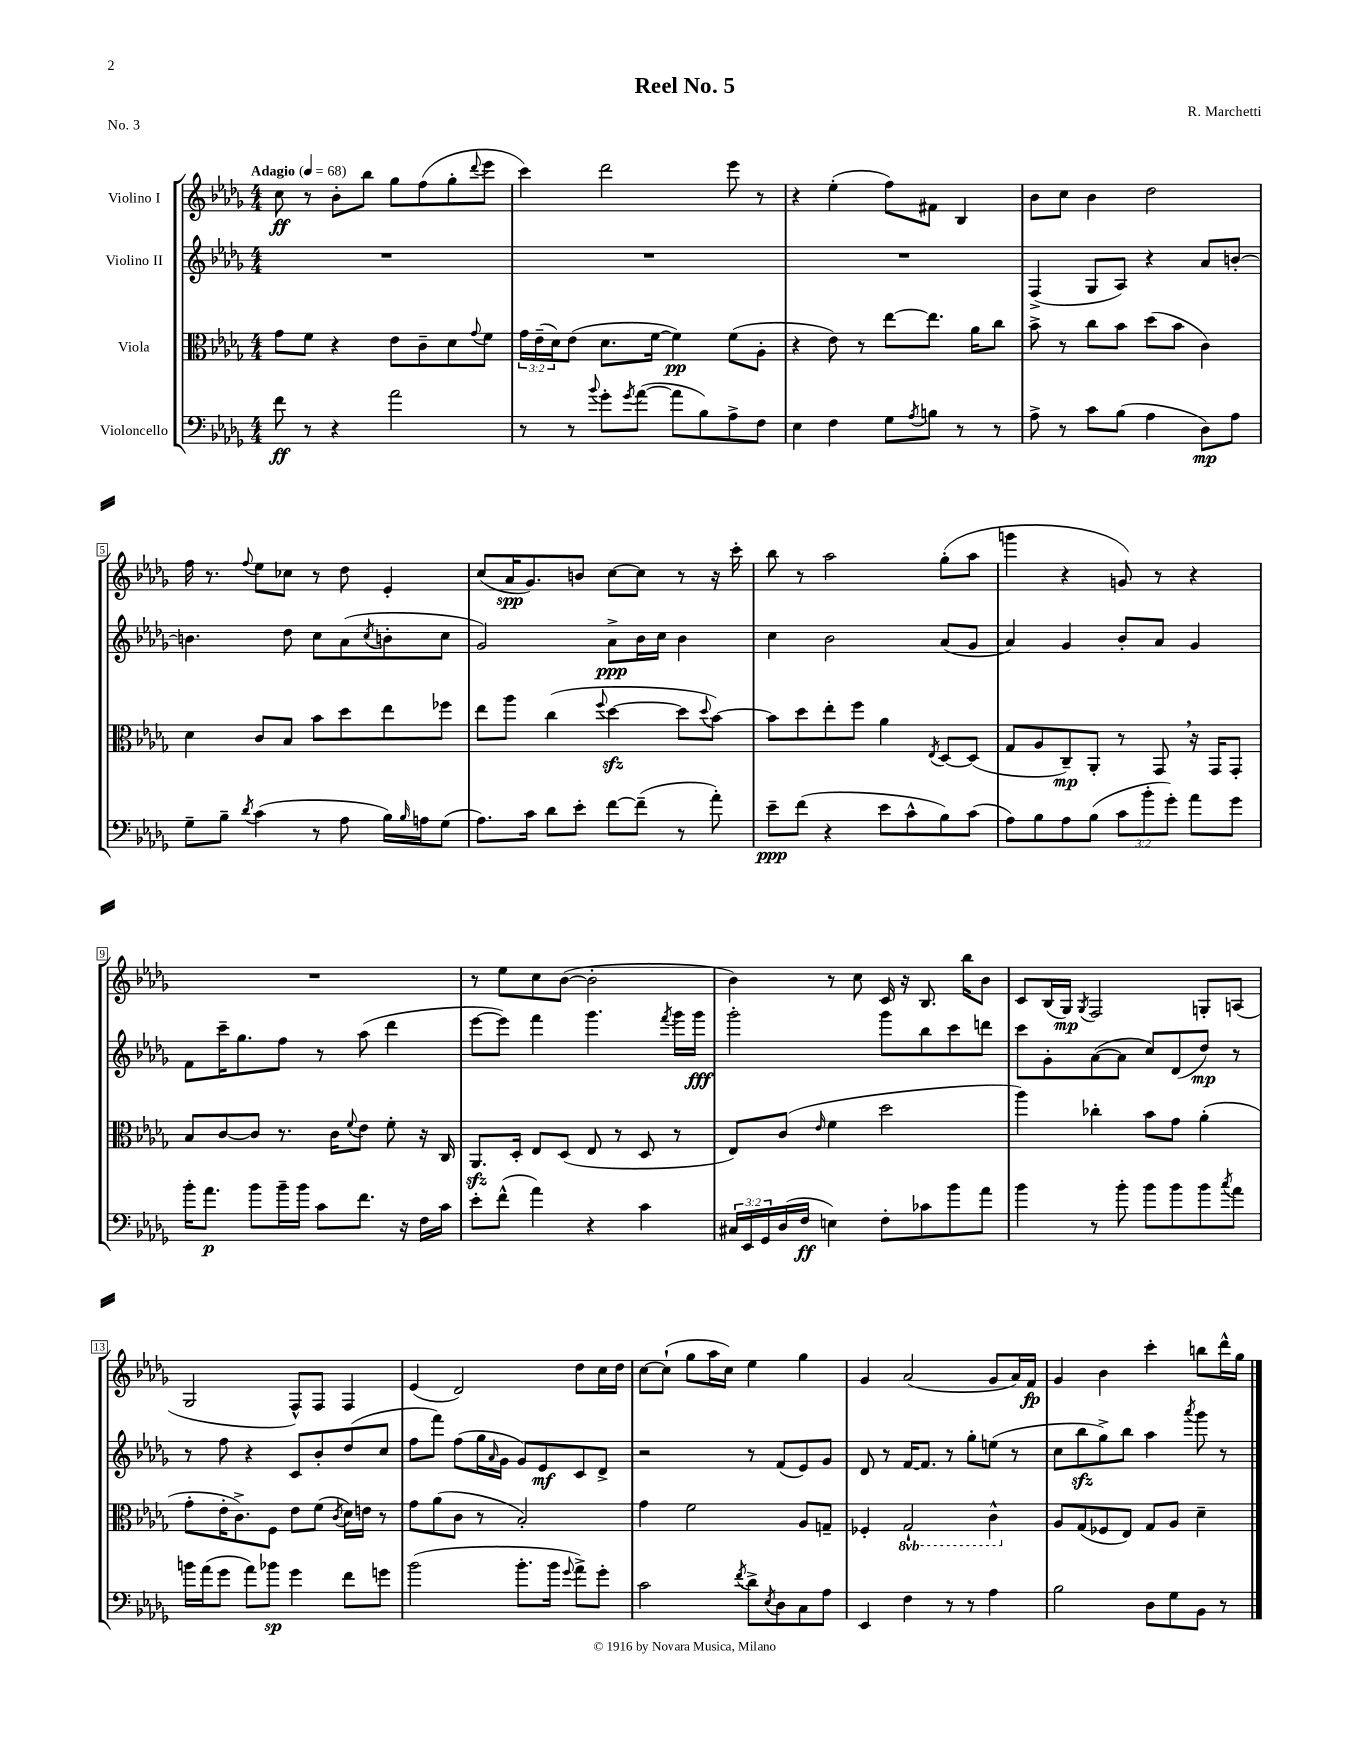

**kern	**dynam	**kern	**dynam	**kern	**dynam	**kern	**dynam
*part4	*part4	*part3	*part3	*part2	*part2	*part1	*part1
*staff4	*staff4	*staff3	*staff3	*staff2	*staff2	*staff1	*staff1
*I"Violoncello	*	*I"Viola	*	*I"Violino II	*	*I"Violino I	*
*clefF4	*	*clefC3	*	*clefG2	*	*clefG2	*
*k[b-e-a-d-g-]	*	*k[b-e-a-d-g-]	*	*k[b-e-a-d-g-]	*	*k[b-e-a-d-g-]	*
*M4/4	*	*M4/4	*	*M4/4	*	*M4/4	*
*MM68	*	*MM68	*	*MM68	*	*MM68	*
=1	=1	=1	=1	=1	=1	=1	=1
!	!	!	!	!	!	!LO:TX:a:B:t=Adagio	!
8f\	ff	8g-\L	.	1r	.	8cc\	ff
8r	.	8f\J	.	.	.	8r	.
4r	.	4r	.	.	.	8b-'\L	.
.	.	.	.	.	.	8bb-\J	.
2a-\	.	8e-\L	.	.	.	8gg-\L	.
.	.	8c~\	.	.	.	(8ff\	.
.	.	8d-\	.	.	.	8gg-'\	.
.	.	8qqg-/	.	.	.	8qqddd-/	.
.	.	8f\J	.	.	.	8eee-\J	.
=2	=2	=2	=2	=2	=2	=2	=2
8r	.	24g-\LL	.	1r	.	4ccc\)	.
.	.	(24e-~\	.	.	.	.	.
.	.	24d-\J)	.	.	.	.	.
8r	.	(8e-\J	.	.	.	.	.
8qqb-/	.	.	.	.	.	.	.
8g-'\L	.	8.d-\L	.	.	.	2ddd-\	.
8qg-/	.	.	.	.	.	.	.
([8a-\J	.	.	.	.	.	.	.
.	.	[16f\Jk	.	.	.	.	.
8a-\L]	.	4f\])	pp	.	.	.	.
8B-\)	.	.	.	.	.	.	.
8A-^\	.	(8f\L	.	.	.	8eee-\	.
8F\J	.	8A-'\J	.	.	.	8r	.
=3	=3	=3	=3	=3	=3	=3	=3
4E-\	.	4r	.	1r	.	4r	.
4F\	.	8e-\)	.	.	.	(4ee-'\	.
.	.	8r	.	.	.	.	.
8G-\L	.	[8ee-\L	.	.	.	8ff\L)	.
8qA-/	.	.	.	.	.	.	.
8Bn\J	.	8.ee-\J]	.	.	.	8f#X\J	.
8r	.	.	.	.	.	4B-/	.
.	.	16a-\KL	.	.	.	.	.
8r	.	8cc\J	.	.	.	.	.
=4	=4	=4	=4	=4	=4	=4	=4
8A-^\	.	8b-^\	.	(4F^/	.	8b-\L	.
8r	.	8r	.	.	.	8cc\J	.
8c\L	.	8cc\L	.	8G-/L	.	4b-\	.
(8B-\J	.	8b-\J	.	8A-/J)	.	.	.
4A-\	.	(8dd-\L	.	4r	.	2dd-\	.
.	.	8b-\J	.	.	.	.	.
8D-\L)	mp	4c\)	.	8a-/L	.	.	.
8A-\J	.	.	.	[8bn'/J	.	.	.
!!LO:LB:g=z
=5	=5	=5	=5	=5	=5	=5	=5
8G-~\L	.	4d-\	.	4.bn\]	.	16ff\	.
.	.	.	.	.	.	8.r	.
8B-~\J	.	.	.	.	.	.	.
8qd-/	.	.	.	.	.	8qqff/	.
(4c\	.	8c/L	.	.	.	8ee-\L	.
.	.	8B-/J	.	8dd-\	.	8cc-X\J	.
8r	.	8b-\L	.	8cc\L	.	8r	.
8A-\	.	8dd-\	.	(8a-\	.	8dd-\	.
.	.	.	.	8qcc/	.	.	.
16B-\LL)	.	8ee-\	.	8bn'\	.	4e-'/	.
16qqB-/	.	.	.	.	.	.	.
16An\J	.	.	.	.	.	.	.
(8G-\J	.	8ff-X\J	.	8cc\J	.	.	.
=6	=6	=6	=6	=6	=6	=6	=6
8.A-\L)	.	8ee-\L	.	2g-/)	.	(8cc/L	.
.	.	8aa-\J	.	.	.	16a-/K	spp
16c\Jk	.	.	.	.	.	8.g-/)	.
8d-\L	.	(4cc\	.	.	.	.	.
8e-'\J	.	.	.	.	.	8bn/J	.
.	.	8qqff/	.	.	.	.	.
[8f\L	.	[4dd-zz\	.	8a-^\L	ppp	[8cc\L	.
(8f~\J]	.	.	.	16b-\L	.	8cc\J]	.
.	.	.	.	16cc\JJ	.	.	.
8r	.	8dd-\L]	.	4b-\	.	8r	.
.	.	8qqdd-/	.	.	.	.	.
8a-'\)	.	[8b-\J)	.	.	.	16r	.
.	.	.	.	.	.	16ccc'\	.
=7	=7	=7	=7	=7	=7	=7	=7
8e-~\L	ppp	8b-\L]	.	4cc\	.	8bb-\	.
(8f\J	.	8dd-\	.	.	.	8r	.
4r	.	8ee-'\	.	2b-\	.	2aa-\	.
.	.	8ff\J	.	.	.	.	.
8e-\L	.	4a-\	.	.	.	.	.
8c^^\	.	.	.	.	.	.	.
.	.	8qE-/	.	.	.	.	.
8B-\)	.	[8D-/L	.	(8a-/L	.	(8gg-'\L	.
(8c\J	.	(8D-/J]	.	8g-/J	.	8aa-\J	.
=8	=8	=8	=8	=8	=8	=8	=8
8A-\L)	.	8G-/L	.	4a-/)	.	4gggn\	.
8B-\	.	8A-/	.	.	.	.	.
8A-\	.	8C~/)	mp	4g-/	.	4r	.
(8B-\J	.	8AA-'/J	.	.	.	.	.
12c\L	.	8r	.	8b-'/L	.	8gn/)	.
12b-'\	.	.	.	.	.	.	.
.	.	8GG-,/	.	8a-/J	.	8r	.
12g-'\J)	.	.	.	.	.	.	.
8a-\L	.	16r	.	4g-/	.	4r	.
.	.	16GG-/KL	.	.	.	.	.
8g-\J	.	8GG-'/J	.	.	.	.	.
!!LO:LB:g=z
=9	=9	=9	=9	=9	=9	=9	=9
16b-'\KL	.	8B-/L	.	8f\L	.	1r	.
8.a-\J	p	.	.	.	.	.	.
.	.	[8c/	.	16ccc~\K	.	.	.
.	.	.	.	8.gg-\	.	.	.
8b-\L	.	8c/J]	.	.	.	.	.
16b-~\L	.	8.r	.	8ff\J	.	.	.
16b-\JJ	.	.	.	.	.	.	.
8c\L	.	.	.	8r	.	.	.
.	.	16c\KL	.	.	.	.	.
.	.	8qqf/	.	.	.	.	.
8.f\J	.	8e-\J	.	(8aa-\	.	.	.
.	.	8f'\	.	4ddd-\	.	.	.
16r	.	.	.	.	.	.	.
16F\LL	.	16r	.	.	.	.	.
16c\JJ	.	16C/	.	.	.	.	.
=10	=10	=10	=10	=10	=10	=10	=10
8e-'\L	.	8.AA-zz/L	.	[8eee-\L	.	8r	.
(8f^^\J	.	.	.	8eee-\J])	.	8ee-\L	.
.	.	16D-'/Jk	.	.	.	.	.
4a-\)	.	8E-/L	.	4fff\	.	8cc\	.
.	.	(8D-/J	.	.	.	([8b-\J	.
4r	.	8E-/	.	4.ggg-\	.	2b-'\]	.
.	.	8r	.	.	.	.	.
4c\	.	8D-/	.	.	.	.	.
.	.	.	.	8qfff/	.	.	.
.	.	8r	.	16ggg-\LL	.	.	.
.	.	.	.	16ggg-\JJ	fff	.	.
=11	=11	=11	=11	=11	=11	=11	=11
24C#X/LL	.	8E-/L)	.	2ggg-'\	.	4b-\)	.
24EE-/	.	.	.	.	.	.	.
24GG-/	.	.	.	.	.	.	.
(16D-/	.	(8c/J	.	.	.	.	.
16F/JJ	ff	.	.	.	.	.	.
.	.	16qqe-/	.	.	.	.	.
4En\)	.	4f\	.	.	.	8r	.
.	.	.	.	.	.	8cc\	.
8F'\L	.	2dd-\	.	8ggg-\L	.	16c/	.
.	.	.	.	.	.	16r	.
8c-X\	.	.	.	8bb-\	.	8.B-/	.
8b-\	.	.	.	8ccc\	.	.	.
.	.	.	.	.	.	16bb-\KL	.
8a-\J	.	.	.	8dddn\J	.	8b-\J	.
=12	=12	=12	=12	=12	=12	=12	=12
4b-\	.	4aa-\)	.	8ccc\L	.	8c/L	.
.	.	.	.	8g-'\	.	(16B-/L	.
.	.	.	.	.	.	16G-/JJ)	mp
.	.	.	.	.	.	8qG-/	.
8r	.	4cc-X'\	.	([8a-\	.	2F/	.
8b-'\	.	.	.	8a-\J]	.	.	.
8b-\L	.	8b-\L	.	8cc/L)	.	.	.
8b-\	.	8g-\J	.	(8d-/	.	.	.
8b-\	.	(4a-'\	.	8dd-/J)	mp	8Gn'/L	.
8qcc/	.	.	.	.	.	.	.
8a-\J	.	.	.	8r	.	(8An/J	.
!!LO:LB:g=z
=13	=13	=13	=13	=13	=13	=13	=13
16bn\LL	.	8g-'\L	.	8r	.	2G-/	.
(16a-\J	.	.	.	.	.	.	.
8g-\J	.	16e-'\K	.	8ff\	.	.	.
.	.	8.c^\)	.	.	.	.	.
8a-\L)	.	.	.	4r	.	.	.
8b-X\J	sp	8F\J	.	.	.	.	.
4g-\	.	8e-\L	.	8c/L	.	8F^^/L)	.
.	.	(8f\J	.	8b-'/	.	8F/J	.
.	.	8qc/	.	.	.	.	.
8f\L	.	16d-\LL)	.	(8dd-/	.	4F/	.
.	.	16en\JJ	.	.	.	.	.
8gn\J	.	8r	.	8cc/J	.	.	.
=14	=14	=14	=14	=14	=14	=14	=14
(2b-\	.	8g-\L	.	8ff\L	.	(4e-/	.
.	.	(8a-\	.	8fff\J)	.	.	.
.	.	8c\J	.	(8ff\L	.	2d-/)	.
.	.	8r	.	16gg-\L	.	.	.
.	.	.	.	16qqa-/	.	.	.
.	.	.	.	16g-\JJ	.	.	.
8.b-'\L	.	2B-'/)	.	8g-/L)	.	.	.
.	.	.	.	8e-/	mf	.	.
16b-\Jk	.	.	.	.	.	.	.
8qqg-/	.	.	.	.	.	.	.
8a-^\L)	.	.	.	8c/	.	8dd-\L	.
8g-'\J	.	.	.	8d-^/J	.	16cc\L	.
.	.	.	.	.	.	16dd-\JJ	.
=15	=15	=15	=15	=15	=15	=15	=15
2c\	.	4g-\	.	2r	.	[8cc\L	.
.	.	.	.	.	.	(8cc`\J]	.
.	.	2f\	.	.	.	8gg-\L	.
.	.	.	.	.	.	16aa-\L	.
.	.	.	.	.	.	16cc\JJ)	.
8qf/	.	.	.	.	.	.	.
8d-^\L	.	.	.	8r	.	4ee-\	.
8qE-/	.	.	.	.	.	.	.
8D-\	.	.	.	(8f/L	.	.	.
8C\	.	8A-/L	.	8e-/)	.	4gg-\	.
8A-\J	.	8Gn~/J	.	8g-/J	.	.	.
=16	=16	=16	=16	=16	=16	=16	=16
4EE-/	.	4F-X'/	.	8d-/	.	4g-/	.
.	.	.	.	8r	.	.	.
*	*	*8ba	*	*	*	*	*
4F\	.	2GG-`/	.	[16f/KL	.	(2a-/	.
.	.	.	.	8.f/J]	.	.	.
8r	.	.	.	8r	.	.	.
8r	.	.	.	8gg-'\L	.	.	.
4A-\	.	4C^^\	.	(8een\J	.	8g-/L	.
.	.	.	.	8r	.	16a-/L)	.
.	.	.	.	.	.	16f/JJ	fp
=17	=17	=17	=17	=17	=17	=17	=17
*	*	*X8ba	*	*	*	*	*
2B-\	.	8A-/L	.	8cc\L	.	4g-/	.
.	.	(8G-/	.	8bb-zz\	.	.	.
.	.	8F-X/	.	8gg-^\)	.	4b-\	.
.	.	8E-/J)	.	8bb-\J	.	.	.
8D-\L	.	8G-/L	.	4aa-\	.	4ccc'\	.
8G-\	.	8A-/J	.	.	.	.	.
.	.	.	.	8qaaa-/	.	.	.
8BB-\J	.	4d-~\	.	8ggg-\	.	8bbn\L	.
8r	.	.	.	8r	.	16ddd-^^\L	.
.	.	.	.	.	.	16gg-\JJ	.
==	==	==	==	==	==	==	==
*-	*-	*-	*-	*-	*-	*-	*-
